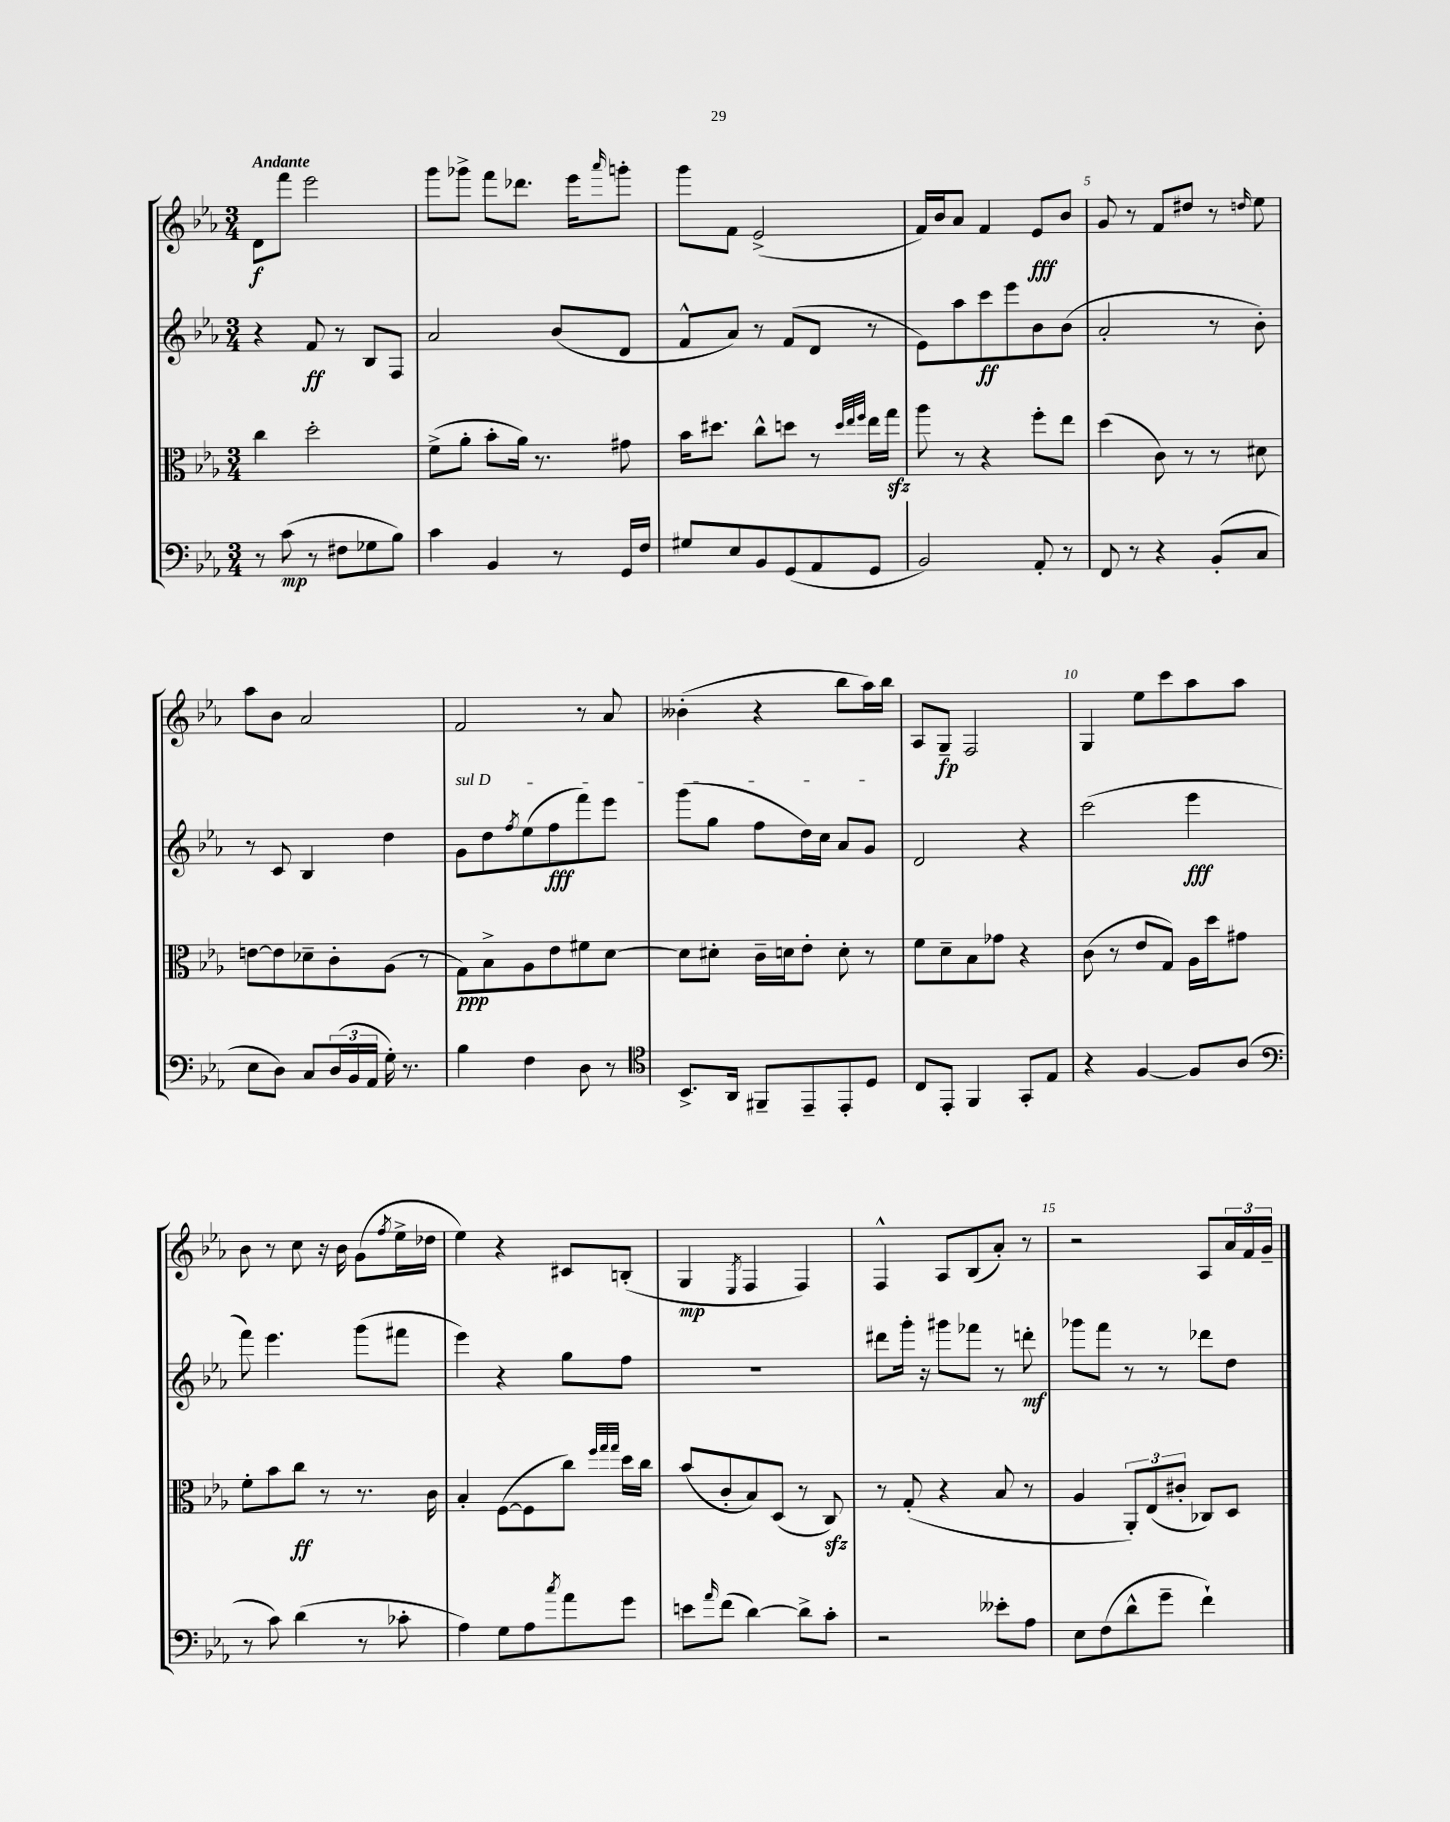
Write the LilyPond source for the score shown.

<<
\new StaffGroup <<
\new Staff = "s0" {
    \clef treble \key ees \major \numericTimeSignature \time 3/4 \tempo "Andante"
    d'8\f f'''8 ees'''2 |
    g'''8 ges'''8-> f'''8 des'''8. ees'''16 \grace { aes'''16 } g'''8-. |
    g'''8 f'8 ees'2->( |
    f'16) bes'16 aes'8 f'4 ees'8\fff bes'8 |
    g'8 r8 f'8 dis''8 r8 \grace { d''16 } ees''8 |
    aes''8 bes'8 aes'2 |
    f'2 r8 aes'8 |
    beses'4-.( r4 bes''8 aes''16) bes''16 |
    aes8 g8--\fp f2 |
    g4 ees''8 c'''8 aes''8 aes''8 |
    bes'8 r8 c''8 r16 bes'16 g'8( \acciaccatura { f''8 } ees''16-> des''16 |
    ees''4) r4 cis'8 b8-.( |
    g4\mp \acciaccatura { ees8 } f4 f4) |
    f4-^ aes8 bes8( aes'8-.) r8 |
    r2 aes8 \tuplet 3/2 { aes'16 f'16 g'16-- } \bar "|." |
}
\new Staff = "s1" {
    \clef treble \key ees \major \numericTimeSignature \time 3/4
    r4 f'8\ff r8 bes8 f8 |
    aes'2 bes'8( d'8 |
    f'8-^ aes'8) r8 f'8( d'8 r8 |
    ees'8) aes''8 c'''8\ff ees'''8 bes'8 bes'8( |
    aes'2-. r8 bes'8-.) |
    r8 c'8 bes4 d''4 |
    \once \override TextSpanner.bound-details.left.text = \markup { \italic "sul D" } g'8\startTextSpan d''8 \acciaccatura { f''8 } ees''8( f''8\fff f'''8) ees'''8 |
    g'''8( g''8 f''8 d''16) c''16 aes'8 g'8\stopTextSpan |
    d'2 r4 |
    c'''2( ees'''4\fff |
    f'''8) ees'''4. g'''8( fis'''8 |
    ees'''4) r4 g''8 f''8 |
    R2. |
    dis'''8 g'''16-. r16 gis'''8 fes'''8 r8 d'''8-.\mf |
    ges'''8 f'''8 r8 r8 des'''8 d''8 \bar "|." |
}
\new Staff = "s2" {
    \clef alto \key ees \major \numericTimeSignature \time 3/4
    c''4 d''2-. |
    f'8->( aes'8-. bes'8-. aes'16) r8. gis'8 |
    bes'16 dis''8. c''8-^ d''8 r8 \grace { d''32 ees''32 f''32 } ees''16 g''16\sfz |
    aes''8 r8 r4 f''8-. ees''8 |
    d''4( c'8) r8 r8 dis'8 |
    e'8~ e'8 des'8-- c'8-. aes8( r8 |
    g8\ppp) bes8-> aes8 ees'8 fis'8 d'8~ |
    d'8 dis'8-. c'16-- d'16 ees'8-. d'8-. r8 |
    f'8 d'8-- bes8 ges'8 r4 |
    c'8( r8 ees'8 g8) aes16 d''16 gis'8 |
    f'8-. bes'8 c''8\ff r8 r8. c'16 |
    bes4-. f8~( f8 c''8) \grace { f''32 g''32 g''32 } d''16 c''16 |
    bes'8( c'8-. bes8) d8( r8 c8\sfz) |
    r8 g8-.( r4 bes8 r8 |
    aes4 \tuplet 3/2 { aes,8-.) ees8( cis'8-. } ces8) d8 \bar "|." |
}
\new Staff = "s3" {
    \clef bass \key ees \major \numericTimeSignature \time 3/4
    r8 c'8\mp( r8 fis8 ges8 bes8) |
    c'4 bes,4 r8 g,16 f16 |
    gis8 ees8 bes,8 g,8( aes,8 g,8 |
    bes,2) aes,8-. r8 |
    f,8 r8 r4 bes,8-.( c8 |
    ees8 d8) c8 \tuplet 3/2 { d16( bes,16 aes,16 } g16-.) r8. |
    bes4 f4 d8 r8 |
    \clef tenor bes,8.-> aes,16 fis,8-- ees,8-- ees,8-. d8 |
    c8 ees,8-. f,4 g,8-. ees8 |
    r4 f4~ f8 aes8( |
    \clef bass r8 c'8) d'4( r8 ces'8-. |
    aes4) g8 aes8 \acciaccatura { c''8 } aes'8 g'8 |
    e'8 \grace { aes'16 } f'8( d'4~) d'8-> c'8-. |
    r2 eeses'8-. aes8 |
    ees8 f8( d'8-^ g'8-- f'4-!) \bar "|." |
}
>>
>>
\layout { \context { \Score \override BarNumber.break-visibility = ##(#f #t #t) barNumberVisibility = #(every-nth-bar-number-visible 5) } }
